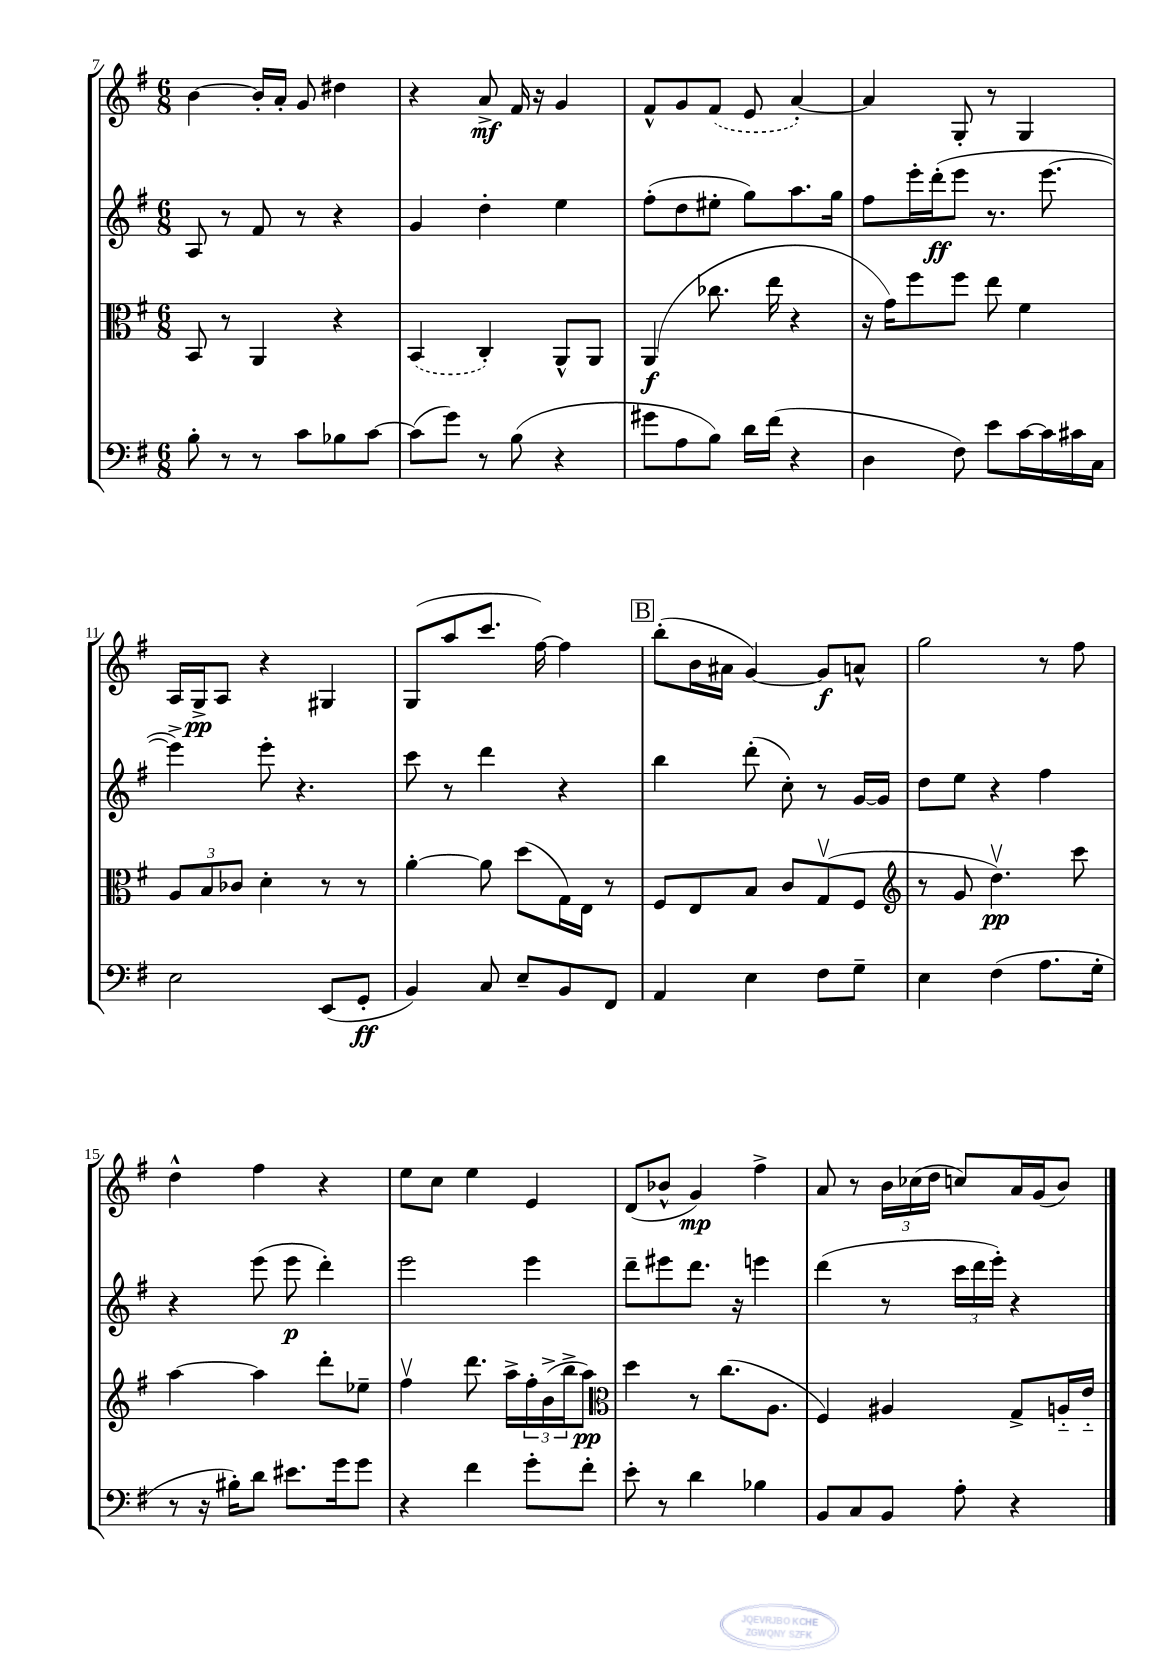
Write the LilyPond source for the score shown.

<<
\new StaffGroup <<
\new Staff = "s0" {
    \clef treble \key g \major \numericTimeSignature \time 6/8
    b'4~ b'16-. a'16-. g'8 dis''4 |
    r4 a'8->\mf fis'16 r16 g'4 |
    fis'8-^ g'8 \once \slurDashed fis'8( e'8 a'4~-.) |
    a'4 g8-. r8 g4 |
    a16 g16->\pp a8 r4 gis4 |
    g8( a''8 c'''8. fis''16~) fis''4 |
    \mark \markup { \box "B" } b''8-.( b'16 ais'16 g'4~) g'8\f a'8-^ |
    g''2 r8 fis''8 |
    d''4-^ fis''4 r4 |
    e''8 c''8 e''4 e'4 |
    d'8( bes'8-^ g'4\mp) fis''4-> |
    a'8 r8 \tuplet 3/2 { b'16 ces''16( d''16 } c''8) a'16 g'16( b'8) \bar "|." |
}
\new Staff = "s1" {
    \clef treble \key g \major \numericTimeSignature \time 6/8
    a8 r8 fis'8 r8 r4 |
    g'4 d''4-. e''4 |
    fis''8-.( d''8 eis''8-. g''8) a''8. g''16 |
    fis''8 e'''16-. d'''16-.\ff( e'''8 r8. e'''8.~ |
    e'''4->) e'''8-. r4. |
    c'''8 r8 d'''4 r4 |
    \mark \markup { \box "B" } b''4 d'''8-.( c''8-.) r8 g'16~ g'16 |
    d''8 e''8 r4 fis''4 |
    r4 e'''8( e'''8\p d'''4-.) |
    e'''2 e'''4 |
    d'''8-- eis'''8 d'''8. r16 e'''4 |
    d'''4( r8 \tuplet 3/2 { c'''16 d'''16 e'''16-.) } r4 \bar "|." |
}
\new Staff = "s2" {
    \clef alto \key g \major \numericTimeSignature \time 6/8
    b,8 r8 a,4 r4 |
    \once \slurDashed b,4( c4-.) a,8-^ a,8 |
    a,4\f( ces''8. e''16 r4 |
    r16 g'16) fis''8 fis''8 e''8 fis'4 |
    \tuplet 3/2 { a8 b8 ces'8 } d'4-. r8 r8 |
    a'4~-. a'8 d''8( g16) e16 r8 |
    \mark \markup { \box "B" } fis8 e8 b8 c'8 g8\upbow( fis8 |
    \clef treble r8 g'8 d''4.\upbow\pp) c'''8 |
    a''4~ a''4 d'''8-. ees''8-- |
    fis''4\upbow d'''8. a''16-> \tuplet 3/2 { fis''16-. b'16->( b''16-> } a''8\pp) |
    \clef alto d''4 r8 c''8.( a8. |
    fis4) ais4 g8-> a16-_ e'16-_ \bar "|." |
}
\new Staff = "s3" {
    \clef bass \key g \major \numericTimeSignature \time 6/8
    b8-. r8 r8 c'8 bes8 c'8~ |
    c'8( g'8) r8 b8( r4 |
    gis'8 a8 b8) d'16 fis'16( r4 |
    d4 fis8) e'8 c'16~ c'16 cis'16 c16 |
    e2 e,8( g,8-.\ff |
    b,4) c8 e8-- b,8 fis,8 |
    \mark \markup { \box "B" } a,4 e4 fis8 g8-- |
    e4 fis4( a8. g16-. |
    r8 r16 bis16-.) d'8 eis'8. g'16 g'8 |
    r4 fis'4 g'8-. fis'8-. |
    e'8-. r8 d'4 bes4 |
    b,8 c8 b,8 a8-. r4 \bar "|." |
}
>>
>>
\layout { \context { \Score currentBarNumber = #7 } }
